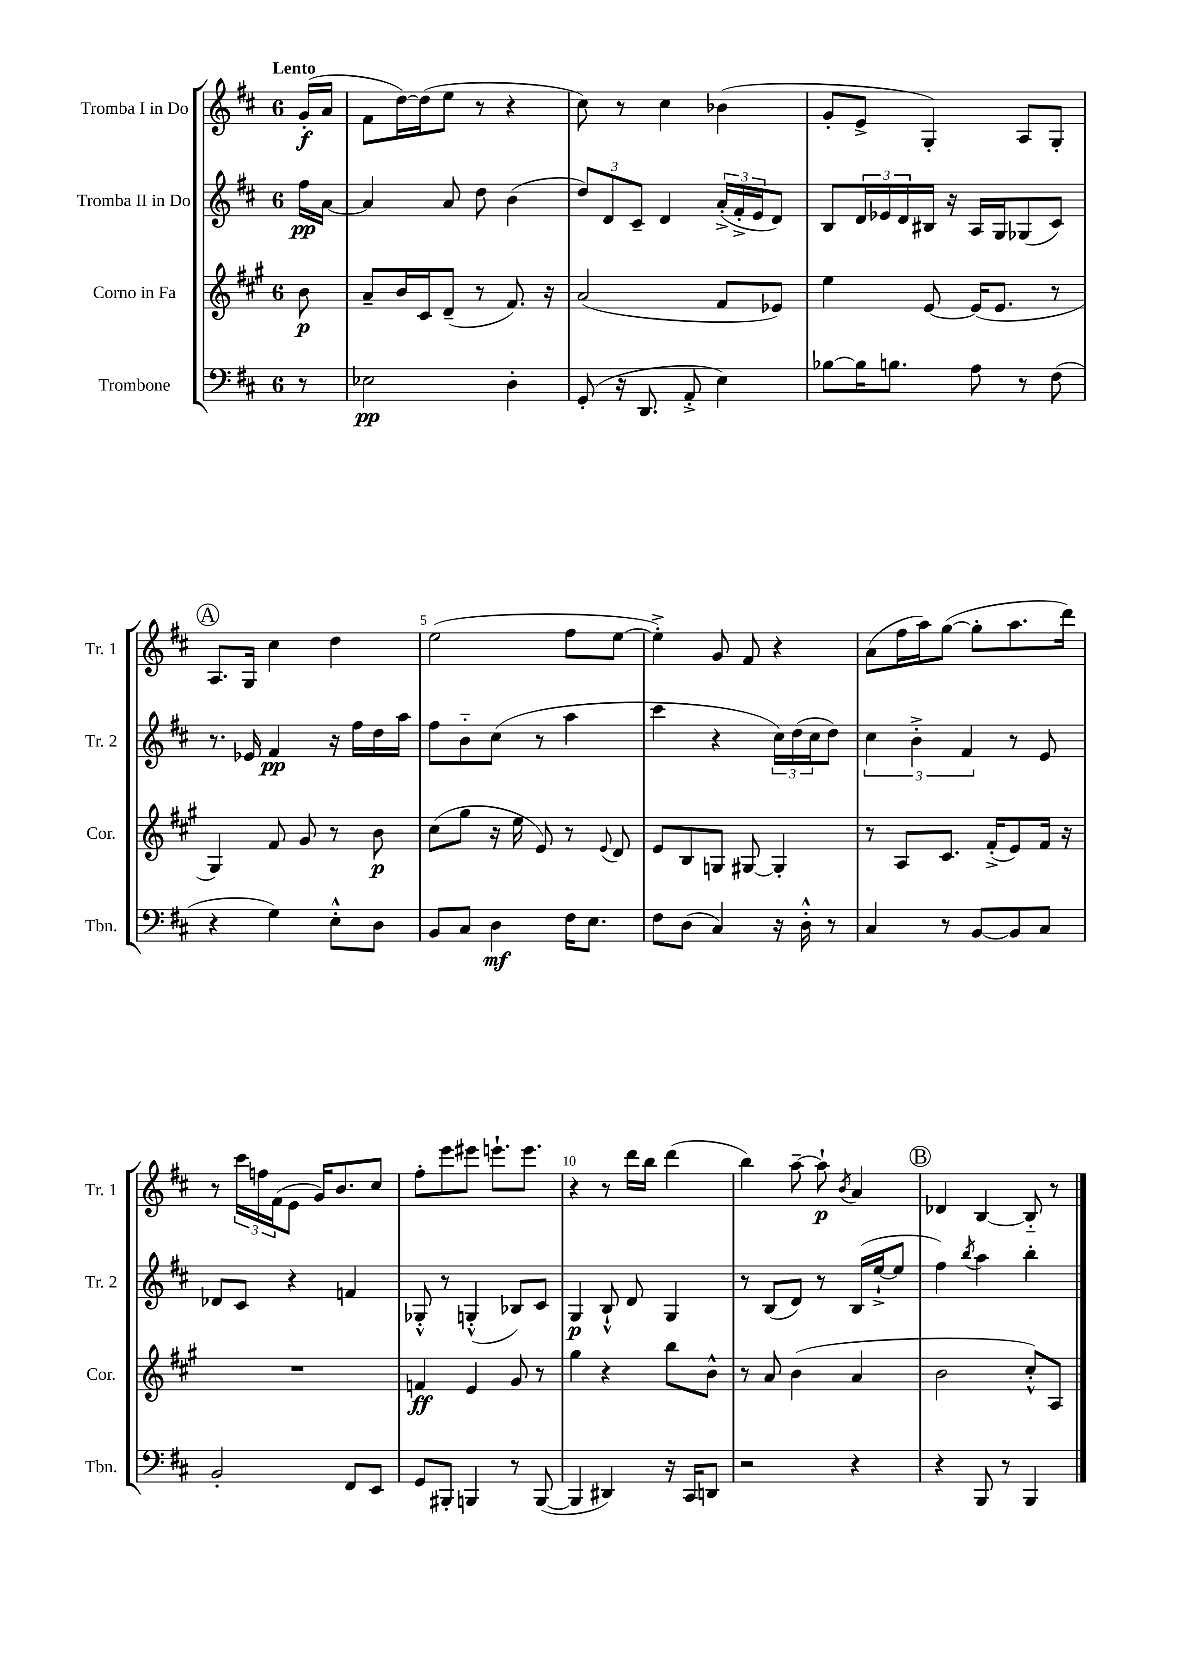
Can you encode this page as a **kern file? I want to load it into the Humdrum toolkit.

**kern	**kern	**kern	**kern
*staff4	*staff3	*staff2	*staff1
*clefF4	*clefG2	*clefG2	*clefG2
*k[f#c#]	*k[f#c#g#]	*k[f#c#]	*k[f#c#]
*M6/8	*M6/8	*M6/8	*M6/8
8r	8b	16ff#	(16g'
.	.	[16a	16a
=	=	=	=
2E-	8a~	4a]	8f#
.	16b	.	[16dd)
.	16c#	.	(16dd]
.	(8d~	8a	8ee
.	8r	8dd	8r
4D'	8.f#)	(4b	4r
.	16r	.	.
=	=	=	=
(8GG'	(2a	12dd)	8cc#)
.	.	12d	.
16r	.	.	8r
.	.	12c#~	.
8.DD	.	.	.
.	.	4d	4cc#
8AA'^	.	.	.
4E)	8f#	(24a'^	(4b-
.	.	24f#'^	.
.	.	24e	.
.	8e-)	8d)	.
=	=	=	=
[8B-	4ee	8B	8g'
16B-]	.	24d	8e^
.	.	24e-	.
8.B	.	.	.
.	.	24d	.
.	[8e	16B#	4G')
.	.	16r	.
8A	(16e]	16A	.
.	8.e	16G	.
8r	.	(8G-	8A
(8F#	8r	8c#)	8G'
=	=	=	=
4r	4G#)	8.r	8.A
.	.	16e-	16G
4G)	8f#	4f#	4cc#
.	8g#	.	.
8E'^^	8r	16r	4dd
.	.	16ff#	.
8D	8b	16dd	.
.	.	16aa	.
=	=	=	=
8BB	(8cc#	8ff#	(2ee
8C#	8gg#	8b'~	.
4D	16r	(8cc#	.
.	16ee	.	.
.	8e)	8r	.
16F#	8r	4aa	8ff#
8.E	.	.	.
.	8qqe	.	.
.	8d	.	[8ee
=	=	=	=
8F#	8e	4ccc#	4ee'^])
(8D	8B	.	.
4C#)	8G	4r	8g
.	[8G#	.	8f#
16r	4G#']	24cc#)	4r
.	.	(24dd	.
16D'^^	.	.	.
.	.	24cc#	.
8r	.	8dd)	.
=	=	=	=
4C#	8r	6cc#	(8a
.	8A	.	16ff#
.	.	6b'^	.
.	.	.	16aa)
8r	8.c#	.	([8gg
.	.	6f#	.
[8BB	.	.	8gg']
.	(16f#'^	.	.
8BB]	8e)	8r	8.aa
8C#	16f#	8e	.
.	16r	.	16ddd)
=	=	=	=
2BB'	2.r	8d-	8r
.	.	8c#	24ccc#
.	.	.	24ff
.	.	.	(24f#
.	.	4r	8e
.	.	.	16g)
.	.	.	8.b
8FF#	.	4f	.
8EE	.	.	8cc#
=	=	=	=
8GG	4f	8G-'^^	8ff#'
8BBB#'	.	8r	8eee
4BBB	4e	(4G'^^	8eee#
.	.	.	8.eee`
8r	8g#	8B-)	.
.	.	.	8.eee
([8BBB	8r	8c#	.
=	=	=	=
4BBB]	4gg#	4G	4r
4DD#)	4r	8B`^^	8r
.	.	8d	16ddd
.	.	.	16bb
16r	8bb	4G	(4ddd
16CC#	.	.	.
8DD	8b^^	.	.
=	=	=	=
2r	8r	8r	4bb)
.	8a	(8B	.
.	(4b	8d)	[8aa~
.	.	8r	8aa`]
.	.	.	8qb
4r	4a	(16B	4a
.	.	[16ee`^	.
.	.	8ee]	.
=	=	=	=
4r	2b	4ff#)	4d-
.	.	8qbb	.
8BBB	.	4aa	[4B
8r	.	.	.
4BBB	8cc#'^^)	4bb'	8B'~]
.	8A	.	8r
==	==	==	==
*-	*-	*-	*-
